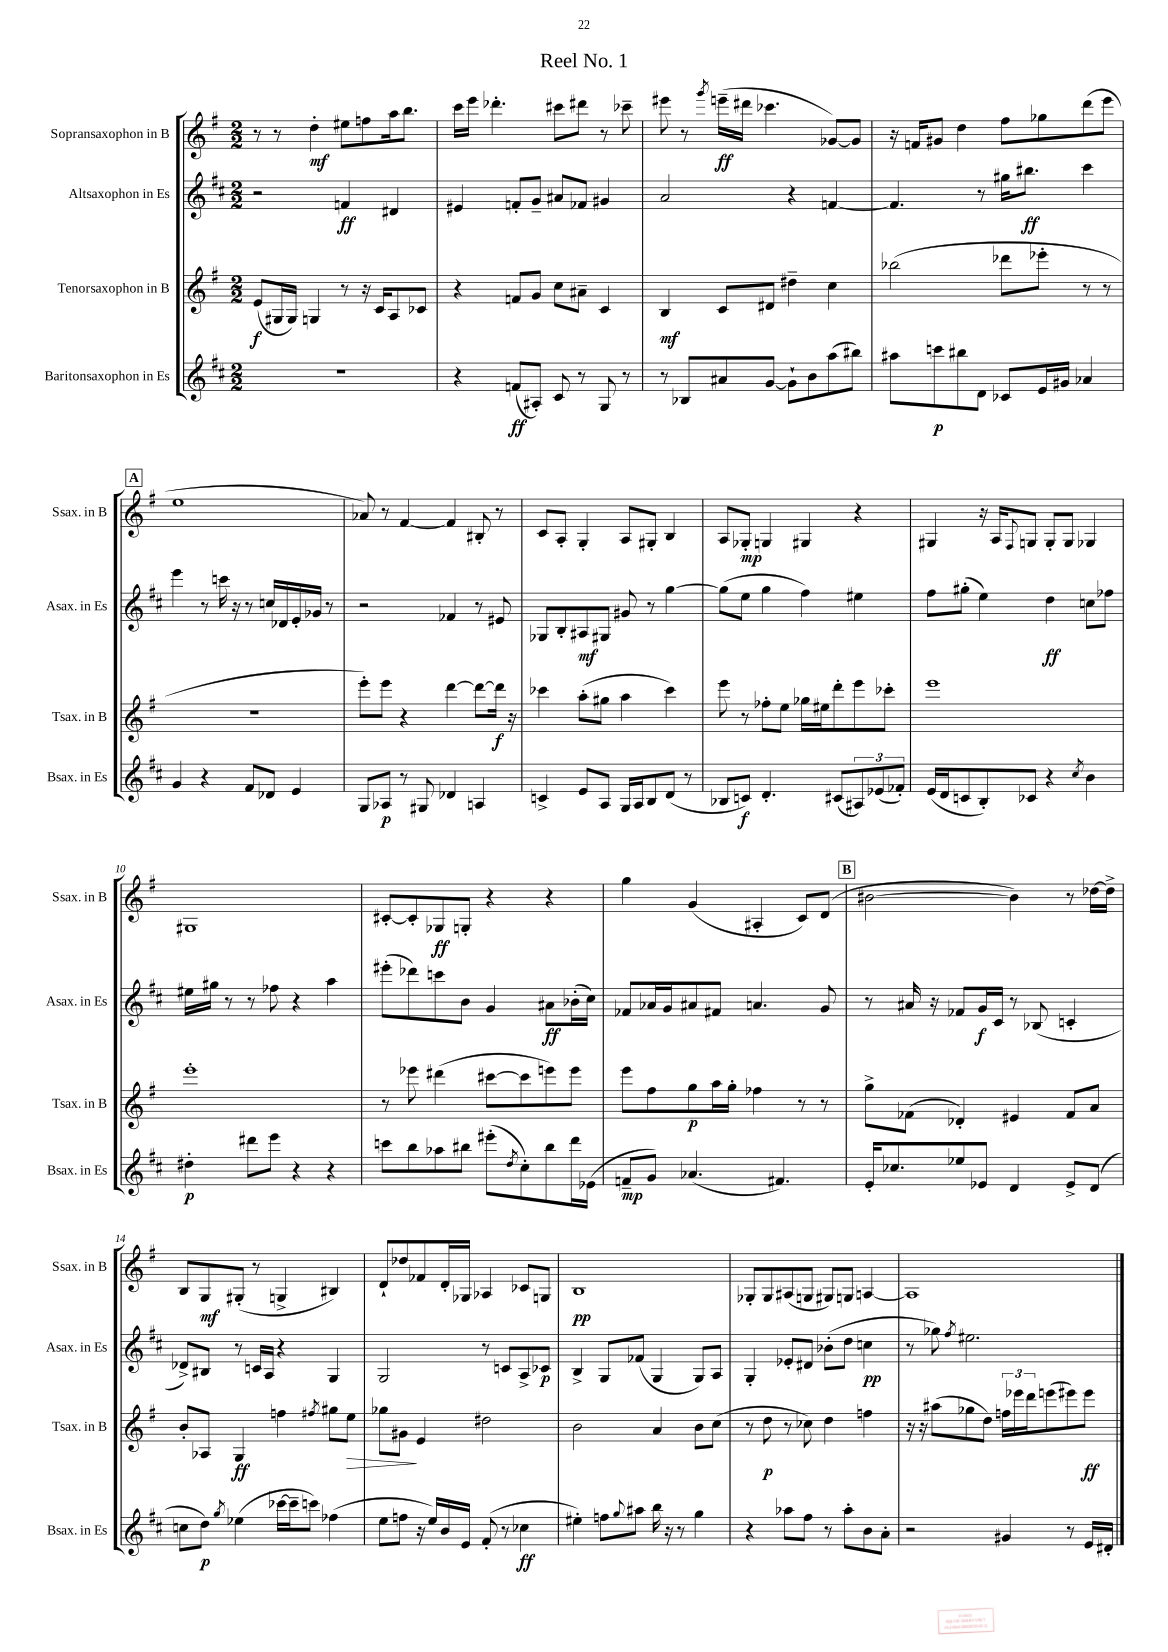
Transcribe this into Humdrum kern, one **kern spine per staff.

**kern	**dynam	**kern	**dynam	**kern	**dynam	**kern	**dynam
*part4	*part4	*part3	*part3	*part2	*part2	*part1	*part1
*staff4	*staff4	*staff3	*staff3	*staff2	*staff2	*staff1	*staff1
*I"Baritonsaxophon in Es	*	*I"Tenorsaxophon in B	*	*I"Altsaxophon in Es	*	*I"Sopransaxophon in B	*
*I'Bsax. in Es	*	*I'Tsax. in B	*	*I'Asax. in Es	*	*I'Ssax. in B	*
*clefG2	*	*clefG2	*	*clefG2	*	*clefG2	*
*k[f#c#]	*	*k[f#]	*	*k[f#c#]	*	*k[f#]	*
*M2/2	*	*M2/2	*	*M2/2	*	*M2/2	*
=1	=1	=1	=1	=1	=1	=1	=1
1r	.	(8e/L	f	2r	.	8r	.
.	.	16G#X/L	.	.	.	8r	.
.	.	16G#/JJ)	.	.	.	.	.
.	.	4Gn/	.	.	.	4dd'\	mf
.	.	8r	.	4fn/	ff	8ee#X\L	.
.	.	16r	.	.	.	8ffn\	.
.	.	16c/KL	.	.	.	.	.
.	.	8A/	.	4d#X/	.	16aa\k	.
.	.	.	.	.	.	8.bb\J	.
.	.	8c-X/J	.	.	.	.	.
=2	=2	=2	=2	=2	=2	=2	=2
4r	.	4r	.	4e#X/	.	16ccc\LL	.
.	.	.	.	.	.	16eee\JJ	.
.	.	.	.	.	.	4.ddd-X'\	.
(8fn/L	ff	8fn/L	.	8fn'/L	.	.	.
8A#X'/J)	.	8g/J	.	8g~/J	.	.	.
8c#/	.	8cc\L	.	8a#X/L	.	8ccc#X\L	.
8r	.	8a#X~\J	.	8f-X/J	.	8ddd#X\J	.
8G/	.	4c/	.	4g#X/	.	8r	.
8r	.	.	.	.	.	8ccc-X~\	.
=3	=3	=3	=3	=3	=3	=3	=3
8r	.	4B/	mf	2a/	.	8eee#X\	.
8B-X/L	.	.	.	.	.	8r	.
.	.	.	.	.	.	8qggg/	.
8a#X/	.	8c/L	.	.	.	(16eeen~\LL	ff
.	.	.	.	.	.	16ddd#X\JJ	.
[8g/J	.	8d#X/J	.	.	.	4.ccc-X\	.
8g`\L]	.	4dd#X~\	.	4r	.	.	.
8b\	.	.	.	.	.	.	.
(8aa\	.	4cc\	.	[4fn/	.	[8g-X/L)	.
8bb#X\J)	.	.	.	.	.	8g-/J]	.
=4	=4	=4	=4	=4	=4	=4	=4
8aa#X\L	.	(2bb-X\	.	4.f/]	.	16r	.
.	.	.	.	.	.	16fn/KL	.
8cccn\	p	.	.	.	.	8g#X/J	.
8bb#X\	.	.	.	.	.	4dd\	.
8d\J	.	.	.	8r	.	.	.
8c-X/L	.	8ddd-X\L	.	16gg#X\KL	.	8ff#\L	.
.	.	.	.	8.bb#X\J	ff	.	.
16e/L	.	8eee-X'\J	.	.	.	8gg-X\	.
16g#X/JJ	.	.	.	.	.	.	.
4a-X/	.	8r	.	4ccc#\	.	(8ddd\	.
.	.	8r	.	.	.	8eee\J	.
!!LO:LB:g=z
!!LO:REH:place=s1:t=A
=5	=5	=5	=5	=5	=5	=5	=5
4g/	.	1r	.	4eee\	.	1ee	.
4r	.	.	.	8r	.	.	.
.	.	.	.	16cccn\	.	.	.
.	.	.	.	16r	.	.	.
8f#/L	.	.	.	8r	.	.	.
8d-X/J	.	.	.	16ccn/LL	.	.	.
.	.	.	.	16d-X/	.	.	.
4e/	.	.	.	16e'/	.	.	.
.	.	.	.	16g-X/JJ	.	.	.
.	.	.	.	8r	.	.	.
=6	=6	=6	=6	=6	=6	=6	=6
8G/L	.	8eee'\L)	.	2r	.	8a-X/)	.
8A-X/J	p	8eee\J	.	.	.	8r	.
8r	.	4r	.	.	.	[4f#/	.
8G#X/	.	.	.	.	.	.	.
4d-X/	.	[4ddd\	.	4f-X/	.	4f#/]	.
4An/	.	8ddd\L_	.	8r	.	8B#X'/	.
.	.	16ddd\Jk]	f	8e#X/	.	8r	.
.	.	16r	.	.	.	.	.
=7	=7	=7	=7	=7	=7	=7	=7
4cn^/	.	4ccc-X\	.	8G-X/L	.	8c/L	.
.	.	.	.	8B'/	.	8A'/J	.
8e/L	.	(8aa'\L	.	8A#X/	mf	4G'/	.
8A/J	.	8gg#X\J	.	8G#X/J	.	.	.
16G/LL	.	4aa\	.	8g#X/	.	8A/L	.
16A/J	.	.	.	.	.	.	.
8B/	.	.	.	8r	.	8G#X'/J	.
(8d/J	.	4ccc-\)	.	[4gg\	.	4B/	.
8r	.	.	.	.	.	.	.
=8	=8	=8	=8	=8	=8	=8	=8
8B-X/L	.	8eee\	.	(8gg\L]	.	8A/L	.
8cn/J)	f	8r	.	8ee\J	.	8G-X'/J	mp
4.d'/	.	8ff-X'\L	.	4gg\	.	4Gn/	.
.	.	8ee\J	.	.	.	.	.
.	.	16gg-X\LL	.	4ff#\)	.	4G#X/	.
.	.	16ee#X\J	.	.	.	.	.
(8c#X/L	.	8ddd'\	.	.	.	.	.
12A#X/)	.	8eee\	.	4ee#X\	.	4r	.
(12e-X/	.	.	.	.	.	.	.
.	.	8ccc-X'\J	.	.	.	.	.
12f-X'/J)	.	.	.	.	.	.	.
=9	=9	=9	=9	=9	=9	=9	=9
(16e/LL	.	1eee	.	8ff#\L	.	4G#X/	.
16d/J	.	.	.	.	.	.	.
8cn/	.	.	.	(8gg#X'\J	.	.	.
8B'/)	.	.	.	4ee\)	.	16r	.
.	.	.	.	.	.	16A/KL	.
.	.	.	.	.	.	8qqF#/	.
8c-X/J	.	.	.	.	.	8Gn/J	.
4r	.	.	.	4dd\	ff	8G'/L	.
.	.	.	.	.	.	8G/J	.
8qcc#/	.	.	.	.	.	.	.
4b\	.	.	.	8ccn\L	.	4G-X/	.
.	.	.	.	8ff-X\J	.	.	.
!!LO:LB:g=z
=10	=10	=10	=10	=10	=10	=10	=10
4dd#X'\	p	1eee'	.	16ee#X\LL	.	1G#X	.
.	.	.	.	16gg#X\JJ	.	.	.
.	.	.	.	8r	.	.	.
8ddd#X\L	.	.	.	8r	.	.	.
8eee\J	.	.	.	8ff-X\	.	.	.
4r	.	.	.	4r	.	.	.
4r	.	.	.	4aa\	.	.	.
=11	=11	=11	=11	=11	=11	=11	=11
8cccn\L	.	8r	.	(8eee#X'\L	.	[8c#X'/L	.
8bb\	.	8eee-X\	.	8ddd-X\)	.	8c#'/]	.
8aa-X\	.	(4ddd#X\	.	8cccn\	.	8G-X/	ff
8bb#X\J	.	.	.	8b\J	.	8Gn'/J	.
(8eee#X'\L	.	[8ccc#X\L	.	4g/	.	4r	.
8qdd/	.	.	.	.	.	.	.
8cc#'\)	.	8ccc#\]	.	.	.	.	.
8bb#\	.	8eeen\)	.	8a#X\L	ff	4r	.
16ddd\L	.	8eee\J	.	(16b-X'\L	.	.	.
(16e-X\JJ	.	.	.	16cc#\JJ)	.	.	.
=12	=12	=12	=12	=12	=12	=12	=12
8fn~/L	mp	8eee\L	.	8f-X/L	.	4gg\	.
8g/J)	.	8ff#\	.	16a-X/L	.	.	.
.	.	.	.	16g/J	.	.	.
(4.a-X/	.	8gg\	p	8a#X/	.	(4g/	.
.	.	16aa\L	.	8f#X/J	.	.	.
.	.	16gg'\JJ	.	.	.	.	.
.	.	4ff-X\	.	4.an/	.	4A#X'/	.
4.f#X/)	.	.	.	.	.	.	.
.	.	8r	.	.	.	8c/L)	.
.	.	8r	.	8g/	.	(8d/J	.
!!LO:REH:place=s1:t=B
=13	=13	=13	=13	=13	=13	=13	=13
16e'/KL	.	8gg^\L	.	8r	.	[2b#X\	.
8.cc-X/	.	.	.	.	.	.	.
.	.	(8f-X\J	.	16a#X/	.	.	.
.	.	.	.	16r	.	.	.
8ee-X/	.	4d-X'/)	.	8f-X/L	.	.	.
8e-X/J	.	.	.	16g/L	f	.	.
.	.	.	.	16c#/JJ	.	.	.
4d/	.	4e#X/	.	8r	.	4b#\])	.
.	.	.	.	(8B-X/	.	.	.
8e-^/L	.	8f-/L	.	4cn'/	.	8r	.
(8d/J	.	8a/J	.	.	.	[16dd-X\LL	.
.	.	.	.	.	.	16dd-^\JJ]	.
!!LO:LB:g=z
=14	=14	=14	=14	=14	=14	=14	=14
8ccn\L	.	8b'/L	.	8d-X^/L)	.	8B/L	.
8dd\J)	p	8A-X/J	.	8B#X/J	.	8G/	mf
8qgg/	.	.	.	.	.	.	.
(4ee-X\	.	4G/	ff	8r	.	(8G#X'/J	.
.	.	.	.	16cn/LL	.	8r	.
.	.	.	.	16A/JJ	.	.	.
[16ccc-X\LL	.	4ffn\	.	4r	.	4Gn^/	.
16ccc-~\J]	.	.	.	.	.	.	.
8cccn\J)	.	.	.	.	.	.	.
.	.	8qff#X/	.	.	.	.	.
(4ff-X\	.	8gg#X\L	.	4G/	.	4B#X/)	.
!	!	!	!LO:HP:b	!	!	!	!
.	.	8ee\J	>	.	.	.	.
=15	=15	=15	=15	=15	=15	=15	=15
8ee\L	.	8gg-X\L	.	2G/	.	8d`/L	.
8ffn\J	.	8g#X\J	.	.	.	8dd-X/	.
16r	.	4e/	]	.	.	8f-X/	.
16ee/LL)	.	.	.	.	.	.	.
16b/	.	.	.	.	.	16d'/L	.
16e/JJ	.	.	.	.	.	16G-X/JJ	.
(8f#'/	.	2dd#X\	.	8r	.	4A-X/	.
8r	.	.	.	8cn/L	.	.	.
4cc-X\	ff	.	.	8A^/	.	8c-X/L	.
.	.	.	.	8c-X/J	p	8Gn/J	.
=16	=16	=16	=16	=16	=16	=16	=16
4ee#X'\)	.	2b\	.	4B^/	.	1B	pp
8ffn\L	.	.	.	8G/L	.	.	.
8qqgg/	.	.	.	.	.	.	.
8aa#X\J	.	.	.	(8f-X/J	.	.	.
16bb\	.	4a/	.	4G/	.	.	.
16r	.	.	.	.	.	.	.
8r	.	.	.	.	.	.	.
4gg\	.	8b\L	.	8G/L)	.	.	.
.	.	(8cc\J	.	8A/J	.	.	.
=17	=17	=17	=17	=17	=17	=17	=17
4r	.	8r	.	4G'/	.	8G-X'/L	.
.	.	8dd\	p	.	.	8G-/	.
8aa-X\L	.	8r	.	8e-X'/L	.	(8A#X/	.
8ff#\J	.	8cc-X\)	.	8d#X/J	.	8Gn/J	.
8r	.	4dd\	.	(8b-X'\L	.	8G#X/L)	.
8aa-'\L	.	.	.	8dd\J	.	8Gn/J	.
8b\	.	4ffn\	.	4ccn\	pp	[4An/	.
8a'\J	.	.	.	.	.	.	.
=18	=18	=18	=18	=18	=18	=18	=18
2r	.	16r	.	8r	.	1A]	.
.	.	16r	.	.	.	.	.
.	.	(8aa#X\L	.	8gg-X\)	.	.	.
.	.	.	.	8qff#/	.	.	.
.	.	8gg-X\	.	2.ee#X\	.	.	.
.	.	8dd\J)	.	.	.	.	.
4g#X/	.	24ffn\LL	.	.	.	.	.
.	.	24eee-X\	.	.	.	.	.
.	.	24ddd\J	.	.	.	.	.
.	.	(8eeen\	.	.	.	.	.
8r	.	8eee#X\)	.	.	.	.	.
16e/LL	.	8eee#\J	ff	.	.	.	.
16d#X'/JJ	.	.	.	.	.	.	.
==	==	==	==	==	==	==	==
*-	*-	*-	*-	*-	*-	*-	*-
